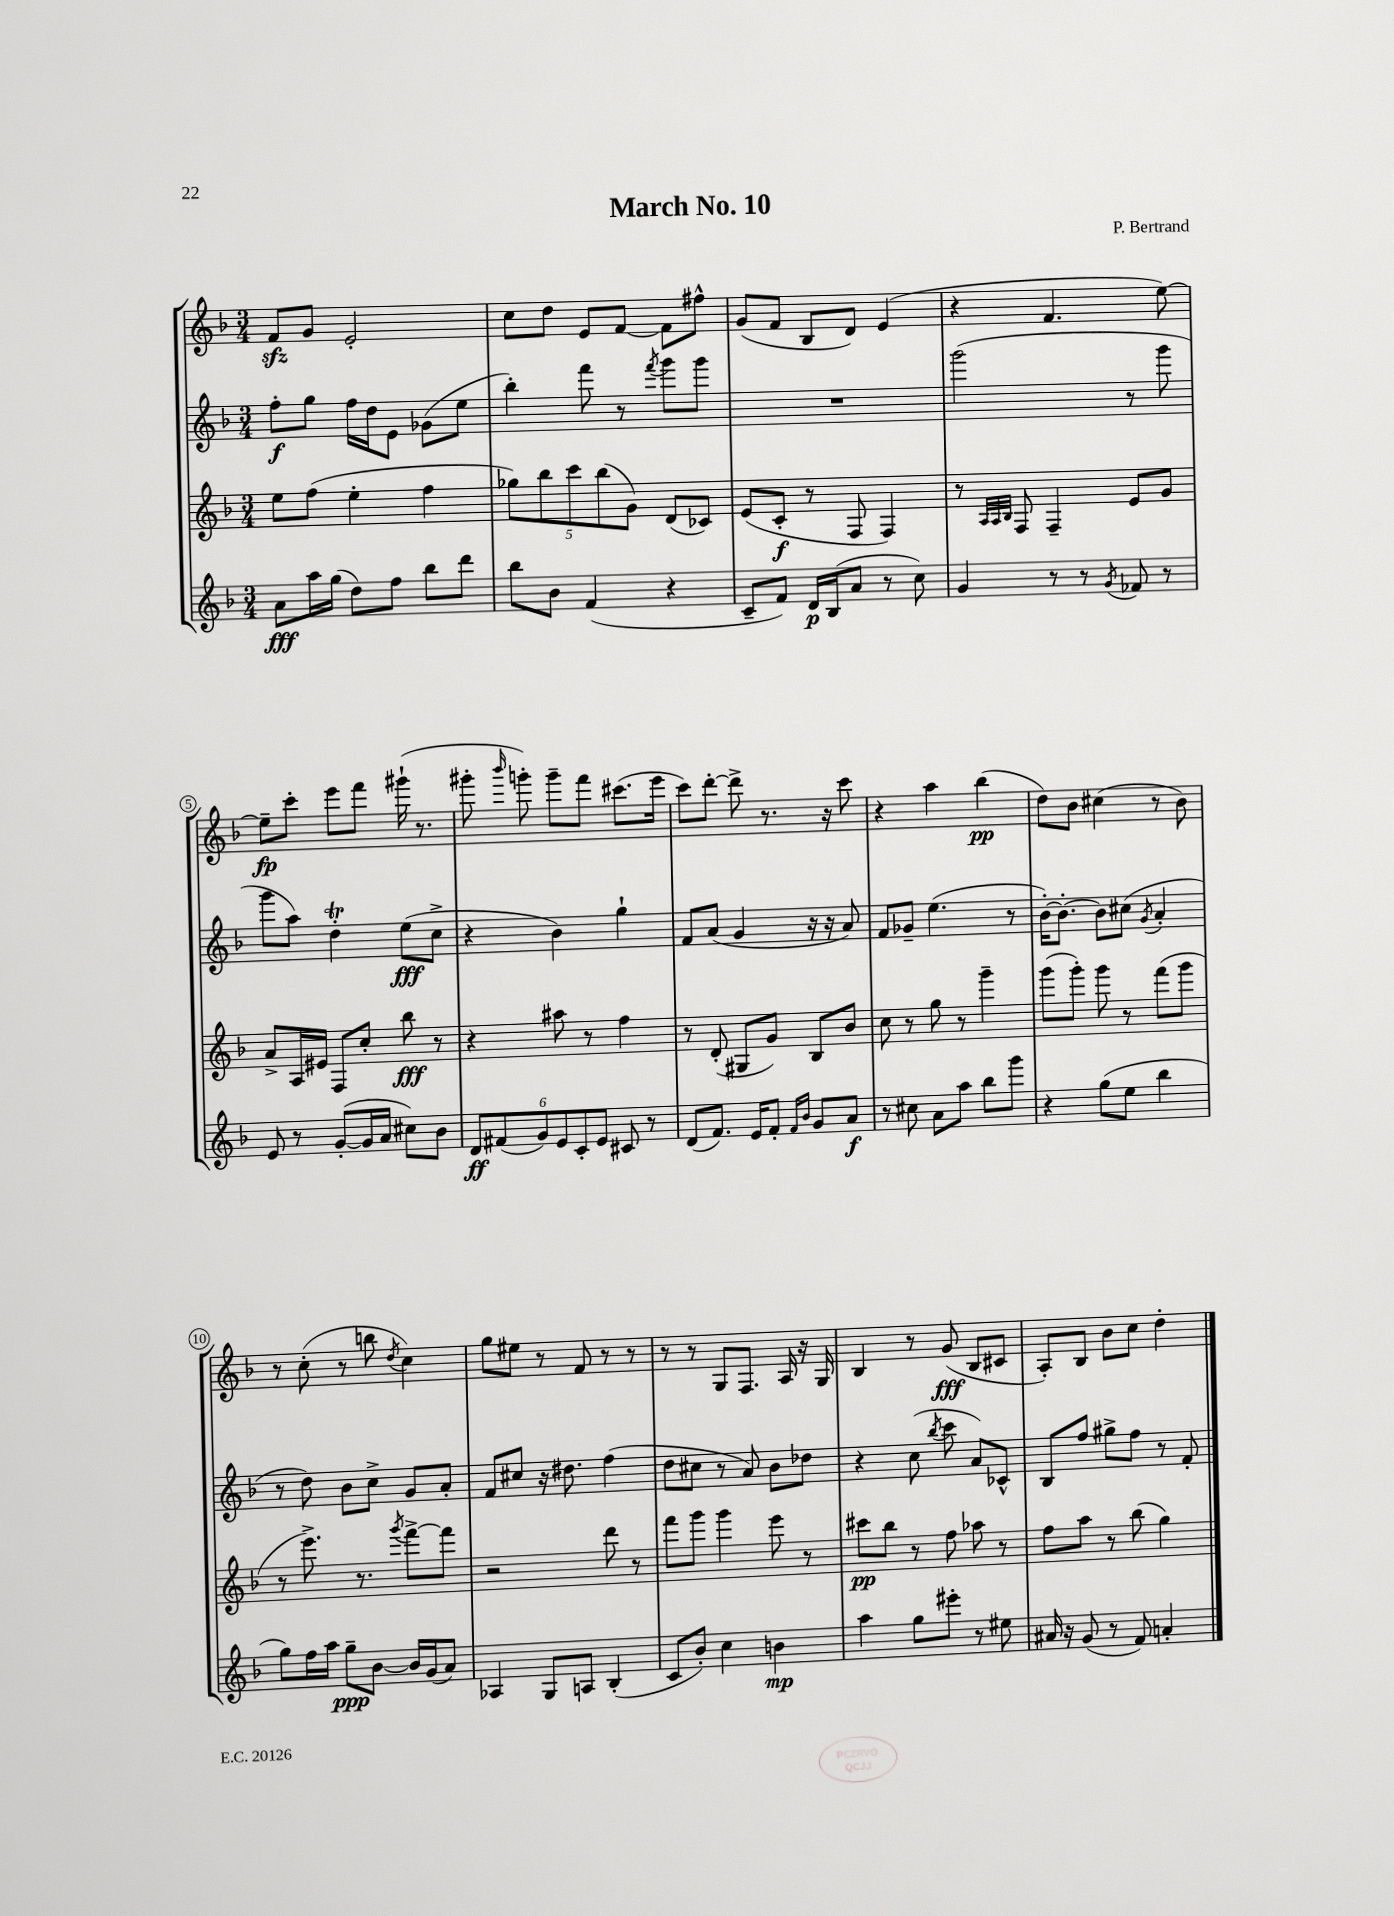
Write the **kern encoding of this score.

**kern	**dynam	**kern	**dynam	**kern	**dynam	**kern	**dynam
*part4	*part4	*part3	*part3	*part2	*part2	*part1	*part1
*staff4	*staff4	*staff3	*staff3	*staff2	*staff2	*staff1	*staff1
*clefG2	*	*clefG2	*	*clefG2	*	*clefG2	*
*k[b-]	*	*k[b-]	*	*k[b-]	*	*k[b-]	*
*M3/4	*	*M3/4	*	*M3/4	*	*M3/4	*
=1	=1	=1	=1	=1	=1	=1	=1
8a\L	fff	8ee\L	.	8ff'\L	f	8fzz/L	.
16aa\L	.	(8ff\J	.	8gg\J	.	8g/J	.
(16gg\JJ	.	.	.	.	.	.	.
8dd\L)	.	4ee'\	.	16ff\LL	.	2e'/	.
.	.	.	.	16dd\J	.	.	.
8ff\J	.	.	.	8e\J	.	.	.
8bb-\L	.	4ff\	.	(8g-X\L	.	.	.
8ddd\J	.	.	.	8ee\J	.	.	.
=2	=2	=2	=2	=2	=2	=2	=2
8bb-\L	.	10gg-X\L)	.	4bb-'\)	.	8cc\L	.
.	.	10bb-\	.	.	.	.	.
8b-\J	.	.	.	.	.	8dd\J	.
.	.	10ccc\	.	.	.	.	.
(4f/	.	.	.	8fff\	.	8e/L	.
.	.	(10bb-\	.	.	.	.	.
.	.	.	.	8r	.	[8f/J	.
.	.	10g\J)	.	.	.	.	.
.	.	.	.	8qfff/	.	.	.
4r	.	(8d/L	.	8ggg\L	.	8f\L]	.
.	.	8c-X/J)	.	8ggg\J	.	8ff#X^^\J	.
=3	=3	=3	=3	=3	=3	=3	=3
8c~/L	.	(8e/L	.	2.r	.	(8g/L	.
8f/J)	.	8c'/J	f	.	.	8f/J	.
16d/LL	p	8r	.	.	.	8B-/L	.
(16B-/J	.	.	.	.	.	.	.
8a/J	.	8F/	.	.	.	8d/J)	.
8r	.	4F/)	.	.	.	(4e/	.
8cc\)	.	.	.	.	.	.	.
=4	=4	=4	=4	=4	=4	=4	=4
4g/	.	8r	.	(2ggg\	.	4r	.
.	.	32qqA/LLL	.	.	.	.	.
.	.	32qqA/	.	.	.	.	.
.	.	32qqB-/JJJ	.	.	.	.	.
.	.	8F/	.	.	.	.	.
8r	.	4F~/	.	.	.	4.f/	.
8r	.	.	.	.	.	.	.
8qg/	.	.	.	.	.	.	.
8f-X/	.	8e/L	.	8r	.	.	.
8r	.	8g/J	.	8ggg\	.	[8ee\)	.
!!LO:LB:g=z
=5	=5	=5	=5	=5	=5	=5	=5
8e/	.	8a^/L	.	8ggg\L	.	8ee~\L]	fp
8r	.	16A/L	.	8aa\J)	.	8ccc'\J	.
.	.	16e#X/JJ	.	.	.	.	.
([8g'/L	.	8F/L	.	4ddT'\	.	8eee\L	.
16g/L]	.	8cc'/J	.	.	.	8fff\J	.
16a/JJ	.	.	.	.	.	.	.
8cc#X\L)	.	8bb-\	fff	(8ee\L	fff	(16ggg#X`\	.
.	.	.	.	.	.	8.r	.
8b-\J	.	8r	.	8cc^\J	.	.	.
=6	=6	=6	=6	=6	=6	=6	=6
12d/L	ff	4r	.	4r	.	8ggg#X'\	.
(12f#X/	.	.	.	.	.	.	.
.	.	.	.	.	.	16qqbbb-/	.
.	.	.	.	.	.	8gggn'\)	.
12g/)	.	.	.	.	.	.	.
12e/	.	8aa#X\	.	4b-\)	.	8ggg~\L	.
12c'/	.	.	.	.	.	.	.
.	.	8r	.	.	.	8fff\J	.
12e/J	.	.	.	.	.	.	.
8c#X/	.	4ff\	.	4gg`\	.	(8.ccc#X\L	.
8r	.	.	.	.	.	.	.
.	.	.	.	.	.	16eee\Jk	.
=7	=7	=7	=7	=7	=7	=7	=7
(8d/L	.	8r	.	8f/L	.	8ccc\L)	.
8.f/J)	.	(8d'/	.	(8a/J	.	[8ddd'\J	.
.	.	8G#X/L	.	4g/	.	8ddd^\]	.
16e/KL	.	.	.	.	.	.	.
8f'/J	.	8g/J)	.	.	.	8.r	.
16qqf/LL	.	.	.	.	.	.	.
16qqb-/JJ	.	.	.	.	.	.	.
8g/L	.	8B-/L	.	16r	.	.	.
.	.	.	.	16r	.	16r	.
8a/J	f	8b-/J	.	8a/)	.	8ccc\	.
=8	=8	=8	=8	=8	=8	=8	=8
8r	.	8cc\	.	8f/L	.	4r	.
8cc#X\	.	8r	.	8g-X~/J	.	.	.
8a\L	.	8gg\	.	(4.ee\	.	4aa\	.
8aa\J	.	8r	.	.	.	.	.
8bb-\L	.	4ggg~\	.	.	.	(4bb-\	pp
8ggg\J	.	.	.	8r	.	.	.
=9	=9	=9	=9	=9	=9	=9	=9
4r	.	(8ggg\L	.	[16b-'\KL)	.	8dd\L)	.
.	.	.	.	8.b-'\J_	.	.	.
.	.	8ggg'\J)	.	.	.	8b-\J	.
(8gg\L	.	8ggg\	.	8b-\L]	.	(4cc#X\	.
8ee\J	.	8r	.	(8cc#X\J	.	.	.
.	.	.	.	8qg/	.	.	.
4bb-\	.	(8fff\L	.	4a'/	.	8r	.
.	.	8ggg\J	.	.	.	8b-\)	.
!!LO:LB:g=z
=10	=10	=10	=10	=10	=10	=10	=10
8gg\L)	.	8r	.	8r	.	8r	.
16ff\L	.	8.eee^\)	.	8dd\)	.	(8cc'\	.
16aa\JJ	.	.	.	.	.	.	.
8gg~\L	ppp	.	.	8b-\L	.	8r	.
.	.	8.r	.	.	.	.	.
[8b-\J	.	.	.	8cc^\J	.	8bbn\	.
.	.	8qggg/	.	.	.	8qdd/	.
16b-/LL]	.	[8fff^\L	.	8g/L	.	4cc\)	.
(16g/J	.	.	.	.	.	.	.
8a/J)	.	8fff\J]	.	8a'/J	.	.	.
=11	=11	=11	=11	=11	=11	=11	=11
4A-X/	.	2r	.	8f/L	.	8gg\L	.
.	.	.	.	8cc#X/J	.	8ee#X\J	.
8G/L	.	.	.	16r	.	8r	.
.	.	.	.	8.dd#X\	.	.	.
8An/J	.	.	.	.	.	8f/	.
(4B-'/	.	8ddd\	.	(4ff\	.	8r	.
.	.	8r	.	.	.	8r	.
=12	=12	=12	=12	=12	=12	=12	=12
8c/L	.	8fff\L	.	8dd\L	.	8r	.
8b-'/J)	.	8ggg\J	.	8cc#X\J	.	8r	.
4cc\	.	4ggg\	.	8r	.	8G/L	.
.	.	.	.	8a/)	.	8.F/J	.
4bn\	mp	8eee\	.	8b-\L	.	.	.
.	.	.	.	.	.	16A/	.
.	.	8r	.	8dd-X\J	.	16r	.
.	.	.	.	.	.	16G/	.
=13	=13	=13	=13	=13	=13	=13	=13
4aa\	.	8ccc#X\L	pp	4r	.	4B-/	.
.	.	8bb-\J	.	.	.	.	.
8gg\L	.	8r	.	(8cc\	.	8r	.
.	.	.	.	8qbb-/	.	.	.
8eee#X'\J	.	8ff\	.	8ccc\	.	(8g/	fff
8r	.	8aa-X\	.	8a/L)	.	8B-/L	.
8ee#X\	.	8r	.	8c-X^^/J	.	8c#X/J	.
=14	=14	=14	=14	=14	=14	=14	=14
16a#X/	.	8ff\L	.	8B-/L	.	8A'/L)	.
16r	.	.	.	.	.	.	.
(8g/	.	8aa\J	.	8ff/J	.	8B-/J	.
8r	.	8r	.	8gg#X^\L	.	8b-\L	.
8f/)	.	(8bb-\	.	8ff\J	.	8cc\J	.
4an'/	.	4gg\)	.	8r	.	4dd'\	.
.	.	.	.	8f'/	.	.	.
==	==	==	==	==	==	==	==
*-	*-	*-	*-	*-	*-	*-	*-
